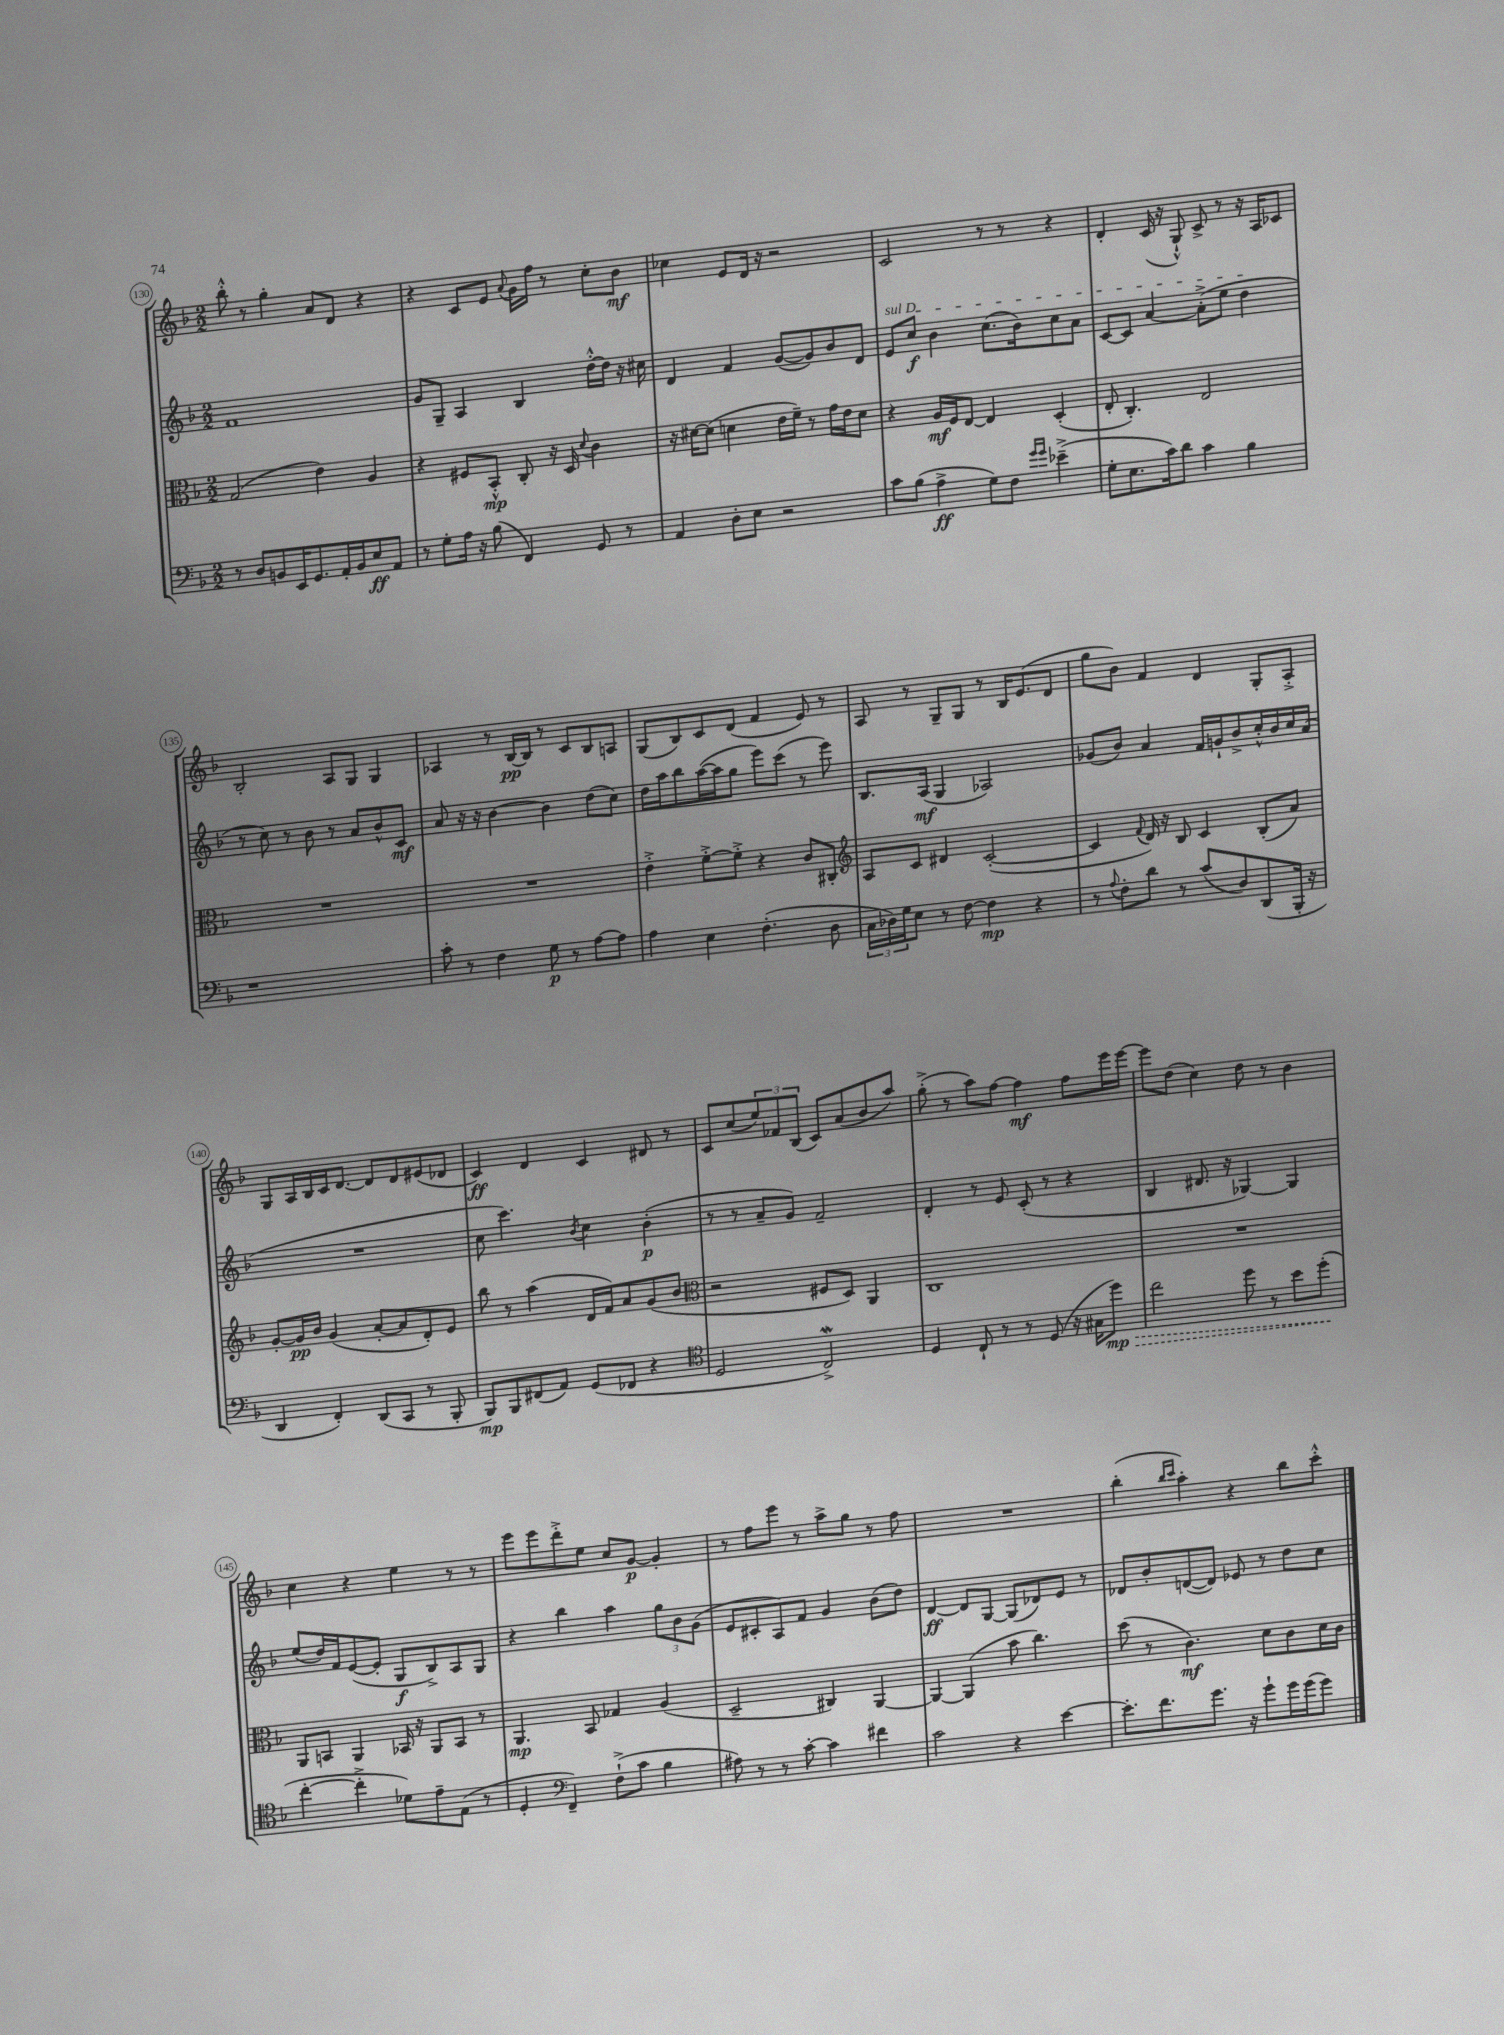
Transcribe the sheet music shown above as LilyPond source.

<<
\new StaffGroup <<
\new Staff = "s0" {
    \clef treble \key f \major \numericTimeSignature \time 2/2
    bes''8-.-^ r8 g''4-. a'8 d'8 r4 |
    r4 c'8 e'8 \appoggiatura { a'8 } g'16 f''16 r8 c''8-. bes'8\mf |
    ces''4 e'8 d'16 r16 r2 |
    c'2 r8 r8 r4 |
    d'4-. c'16( r16 g8-!-^) c'8-> r8 r16 a16 ces'8 |
    bes2-. a8 g8 g4 |
    aes4 r8 bes16~\pp bes16 r8 c'8 bes8 a8 |
    g8( bes8) c'8 d'8( f'4 e'8) r8 |
    a8 r8 g8-- g8 r8 bes16 e'8.( d'8 |
    g''8 bes'8) f'4 d'4 g8-. a8-.-> |
    g8 a16 bes16 c'16 d'8.~ d'8 d'8 eis'8( des'8 |
    c'4\ff) d'4 c'4 dis'8 r8 |
    c'8 c''8( \tuplet 3/2 { e''8) fes'8 bes8( } c'8) a'8( bes'8 a''8) |
    g''8-.->( r8 a''8) f''8~ f''4\mf f''8 e'''16 e'''16~ |
    e'''8 d''8( c''4) d''8 r8 bes'4 |
    c''4 r4 e''4 r8 r8 |
    e'''8 e'''8 d'''8-.-> e''8 c''8 g'8~\p g'4-. |
    r8 f''8 e'''8 r8 a''8-> g''8 r8 f''8 |
    R1 |
    bes''4-.( \grace { bes''16 c'''16 } a''4-.) r4 bes''8 c'''8-.-^ \bar "|." |
}
\new Staff = "s1" {
    \clef treble \key f \major \numericTimeSignature \time 2/2
    f'1 |
    g'8 g8-- a4 bes4 d''16~-.-^ d''16 r16 cis''16 |
    d'4 f'4 g'8~( g'8) bes'8 d'8 |
    \once \override TextSpanner.bound-details.left.text = \markup { \italic "sul D" } e'8\startTextSpan c''8\f bes'4 c''8.( bes'16) c''8 a'8 |
    c'8~ c'8 a'4~ a'8-.->( e''8 d''4\stopTextSpan |
    r8 c''8) r8 bes'8 r8 a'8 bes'8-^ c'8\mf |
    a'8 r16 r16 bes'4~ bes'4 d''8( c''8) |
    d''16 a''16 bes''8 a''16~( a''16 g''8 e'''8) c'''8( r8 e'''8) |
    bes8. a16\mf( g4 aes2) |
    ges'8( bes'8) a'4 f'16 g'16-! bes'8-> c''16-.-^ bes'16 c''16 a'16( |
    R1 |
    c''8 c'''4.) \acciaccatura { bes'8 } c''4 bes'4-.\p( |
    r8 r8 a'8-- g'8) f'2-- |
    d'4-. r8 e'8 c'8-.( r8 r4 |
    bes4 dis'8. r16 ges4~) ges4 |
    e''8( d''16) f'16 e'8~( e'8-. g8\f bes8->) a8 g8 |
    r4 bes''4 a''4 \tuplet 3/2 { g''8 bes'8 g'8( } |
    e'8 cis'8-. a8) f'8 g'4 bes'8( d''8) |
    d'4~\ff d'8 g8~ g8( des'8) e'8 r8 |
    des'8 bes'8-. d'8~( d'8) ees'8 r8 d''8 c''8 \bar "|." |
}
\new Staff = "s2" {
    \clef alto \key f \major \numericTimeSignature \time 2/2
    g2( e'4) a4 |
    r4 fis8 bes,8-.-^\mp c8-. r16 d16 \appoggiatura { d'8 } c'4 |
    r16 dis'16~ dis'8( d'4 e'16 f'16--) r8 g'16 e'16 d'8 |
    r4 a16\mf f16 e8~ e4 d4-.( |
    e8-. c4.-.) e2 |
    R1 |
    R1 |
    e'4-.-> f'8~-.-> f'8-.-> r4 c'8 cis8-. |
    \clef treble a8 c'8 dis'4 c'2~-.( |
    c'4 \appoggiatura { f'8 } d'16) r16 bes8 c'4 bes8-.( a'8) |
    g'8~-. g'16\pp bes'16 g'4( a'8~-. a'8 d'8-.) e'8 |
    bes''8 r8 a''4( d'16 f'16) a'8 g'8( bes'8 |
    \clef alto r2 fis8 d8) a,4 |
    c1 |
    R1 |
    a,8 b,8 a,4 bes,16 r16 a,8 bes,8 r8 |
    a,4.\mp bes,8 ges4 a4( |
    d2-- cis4) a,4~ |
    a,4~ a,4( bes'8 c''4.) |
    d''8( r8 c'4.\mf) d'8 c'8 d'16 c'16 \bar "|." |
}
\new Staff = "s3" {
    \clef bass \key f \major \numericTimeSignature \time 2/2
    r8 d8 b,8 e,16 g,8. a,16-. b,16 e8\ff a,8 |
    r8 g8-. a16 r16 bes8( f,4) g,8 r8 |
    a,4 d8-. e8 r2 |
    c'8 bes8( a4->\ff g8) f8 \grace { g'16 g'16 } ees'4--->( |
    g8-. e8. c'16) d'8 c'4 bes4 |
    r1 |
    c'8-. r8 f4 g8\p r8 a8~ a8 |
    a4 e4 f4.-.( d8 |
    \tuplet 3/2 { c16 des16) g16 } e8 r8 f8~ f4\mp r4 |
    r8 \appoggiatura { a8 } f8-. d'8 r8 c'8( d8) d,8( bes,,16-. r16 |
    d,4 f,4-.) d,8( c,8 r8 bes,,8-. |
    bes,,8\mp) bes,,8 fis,8( a,8) g,8( fes,8 r4 |
    \clef tenor d2 c2->\mordent) |
    d4 c8-! r8 r8 d8( r16 gis16 \once \override Hairpin.style = #'dashed-line d''8\mp\>) |
    c''2 d''8 r8 bes'8 d''8-.\!( |
    c''4~-. c''4-.-> des'8) e'8-- e8( r8 |
    d4-. \clef bass f,4--) f8-!->( c'8 bes4 |
    ais8) r8 r8 c'8~-. c'4 fis'4 |
    c'2 r4 e'4~ |
    e'8.-. f'8. g'8. r16 g'8-! g'16 g'16( g'8) \bar "|." |
}
>>
>>
\layout { \context { \Score currentBarNumber = #130 \override BarNumber.stencil = #(make-stencil-circler 0.1 0.3 ly:text-interface::print) } }
